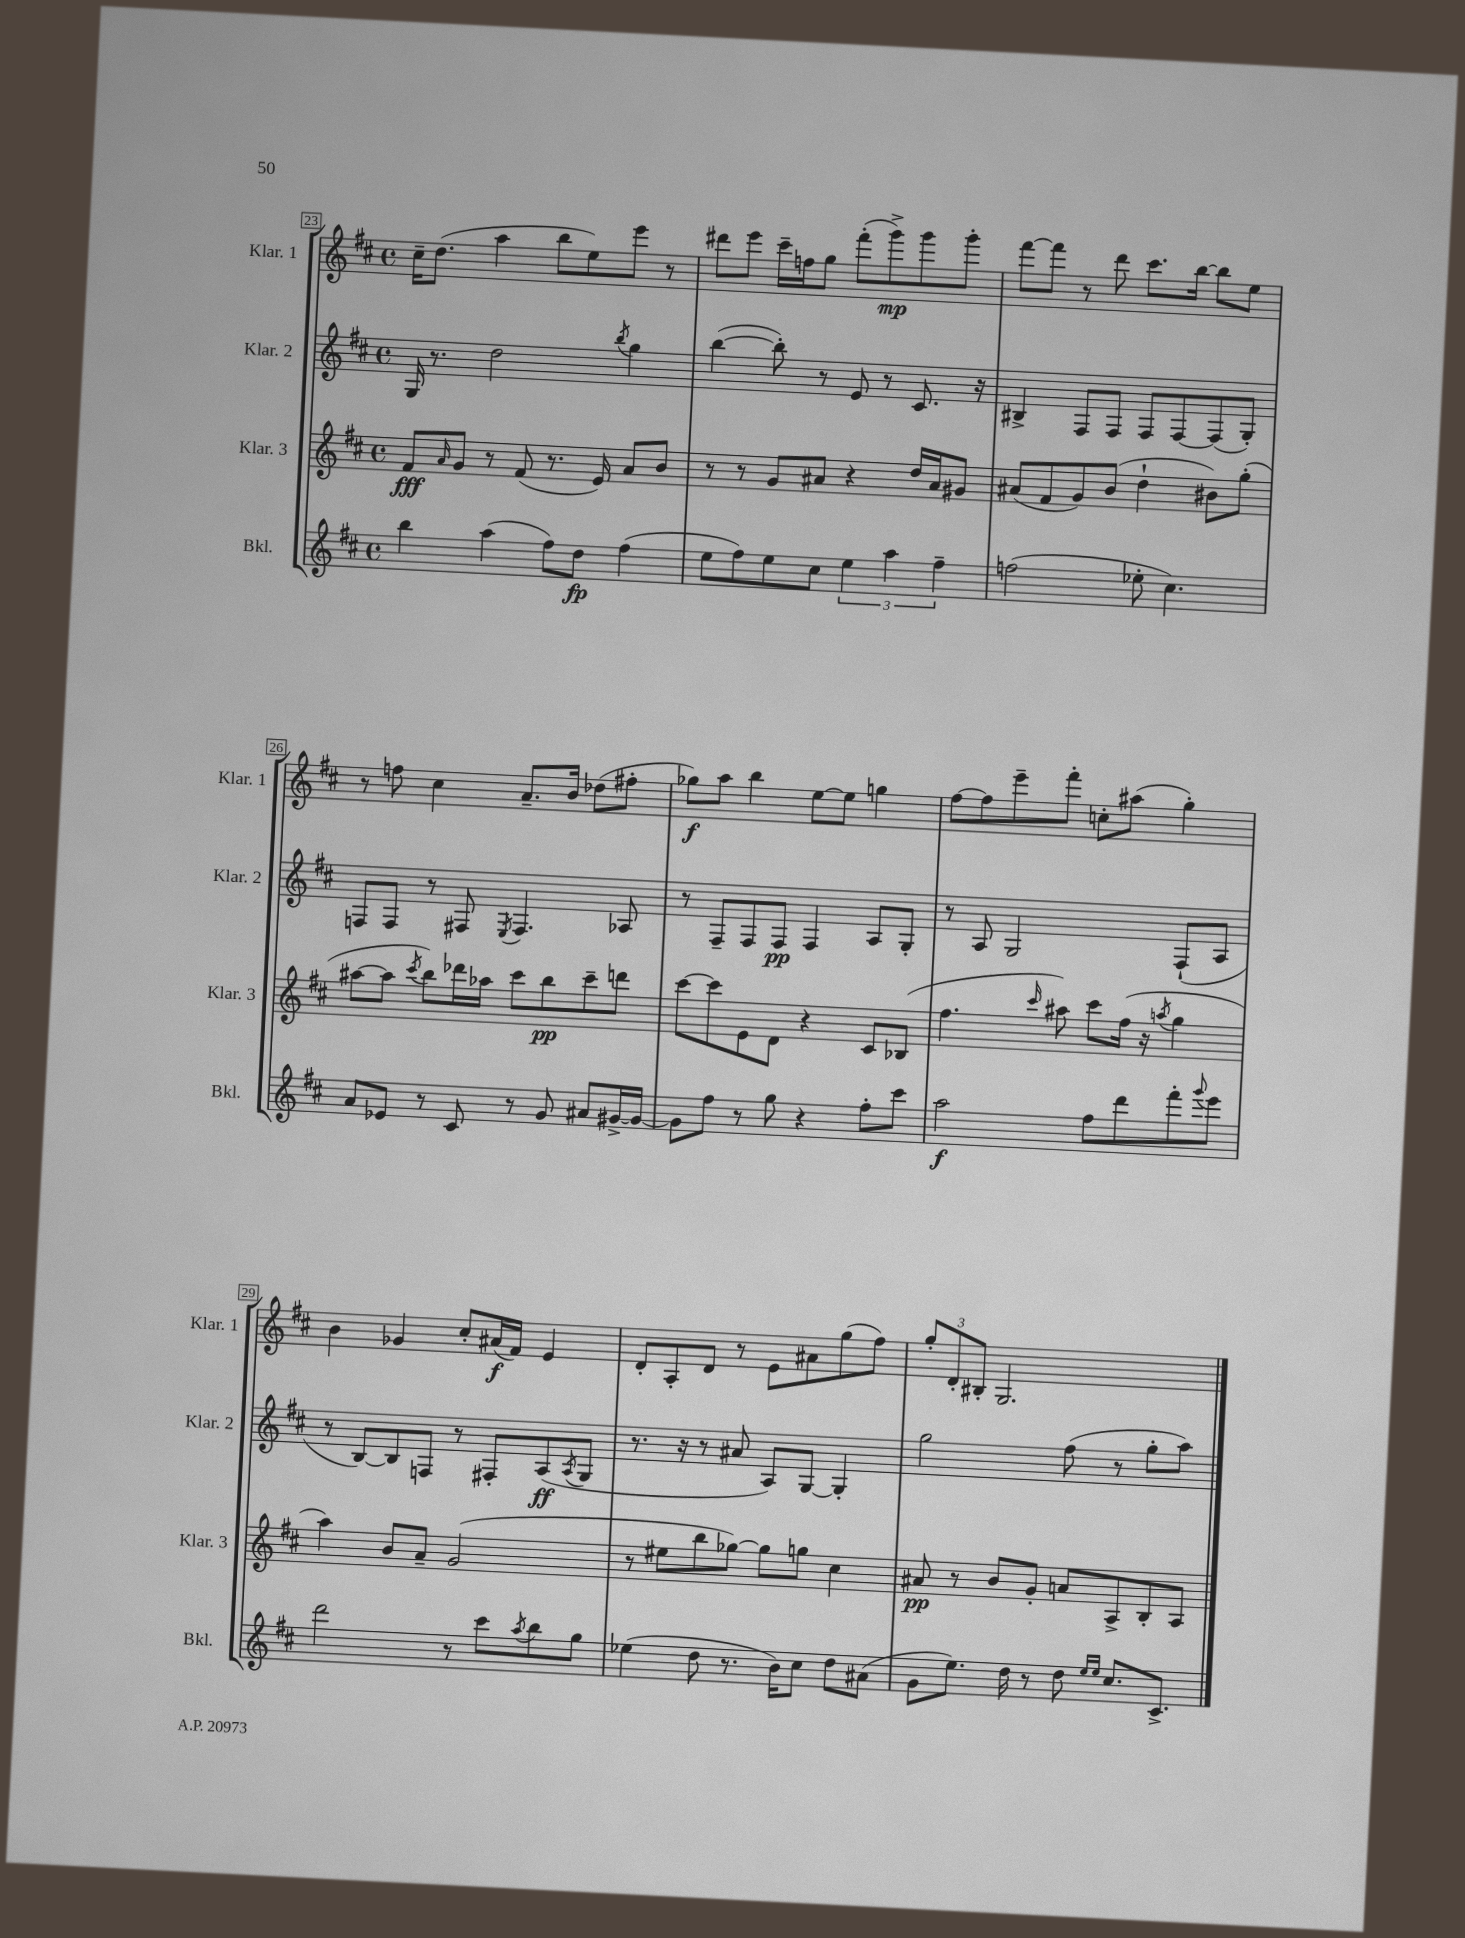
<<
\new StaffGroup <<
\new Staff = "s0" \with { instrumentName = "Klar. 1" shortInstrumentName = "Klar. 1" } {
    \clef treble \key d \major \defaultTimeSignature \time 4/4
    cis''16-- d''8.( a''4 b''8 e''8) e'''8 r8 |
    dis'''8 e'''8 cis'''16-- f''16 g''8 fis'''8-.( g'''8->\mp) g'''8 g'''8-. |
    fis'''8~ fis'''8 r8 d'''8 cis'''8. b''16~ b''8 e''8 |
    r8 f''8 cis''4 a'8.-- b'16 des''8( fis''8-. |
    ges''8\f) a''8 b''4 e''8~ e''8 g''4 |
    fis''8~ fis''8 e'''8-- fis'''8-. c''8-. ais''8( g''4-.) |
    b'4 ges'4 cis''8-. ais'16\f( fis'16) e'4 |
    d'8-. a8-. d'8 r8 e'8 ais'8 g''8( fis''8) |
    \tuplet 3/2 { g''8-. d'8-. bis8-. } g2. \bar "|." |
}
\new Staff = "s1" \with { instrumentName = "Klar. 2" shortInstrumentName = "Klar. 2" } {
    \clef treble \key d \major \defaultTimeSignature \time 4/4
    g16 r8. d''2 \acciaccatura { b''8 } g''4 |
    b''4~( b''8-.) r8 e'8 r8 cis'8. r16 |
    bis4-> fis8 fis8 fis8 fis8~ fis8( g8-.) |
    f8 f8 r8 fis8 \acciaccatura { e8 } fis4. aes8 |
    r8 fis8-- fis8 fis8\pp fis4 a8 g8-. |
    r8 a8 g2 fis8-!( a8 |
    r8 b8~) b8 f8 r8 fis8-. a8\ff( \acciaccatura { a8 } g8 |
    r8. r16 r8 ais'8 a8) g8~ g4-. |
    g''2 fis''8( r8 g''8-. a''8) \bar "|." |
}
\new Staff = "s2" \with { instrumentName = "Klar. 3" shortInstrumentName = "Klar. 3" } {
    \clef treble \key d \major \defaultTimeSignature \time 4/4
    fis'8\fff \grace { a'16 } g'8 r8 fis'8( r8. e'16) a'8 b'8 |
    r8 r8 g'8 ais'8 r4 d''16 ais'16 gis'8 |
    ais'8( fis'8 g'8) b'8( d''4-! bis'8) g''8-.( |
    ais''8~ ais''8 \acciaccatura { cis'''8 } b''8) des'''16 aes''16 cis'''8 b''8\pp cis'''8-- d'''8 |
    cis'''8~ cis'''8 e'8 d'8 r4 cis'8 bes8( |
    fis''4. \grace { cis'''16 } ais''8) cis'''8 fis''16( r16 \acciaccatura { a''8 } g''4 |
    a''4) b'8 a'8-- g'2( |
    r8 eis''8 b''8 ges''8~) ges''8 g''8 cis''4 |
    ais'8\pp r8 b'8 g'8-. a'8 a8-> b8-. a8 \bar "|." |
}
\new Staff = "s3" \with { instrumentName = "Bkl." shortInstrumentName = "Bkl." } {
    \clef treble \key d \major \defaultTimeSignature \time 4/4
    b''4 a''4( fis''8) d''8\fp fis''4( |
    e''8 fis''8) e''8 cis''8 \tuplet 3/2 { e''4 a''4 fis''4-- } |
    f''2( ees''8-. cis''4.) |
    a'8 ees'8 r8 cis'8 r8 g'8 ais'8 gis'16~-> gis'16~ |
    gis'8 fis''8 r8 g''8 r4 fis''8-. cis'''8 |
    a''2\f fis''8 d'''8 fis'''8-. \appoggiatura { g'''8 } e'''8 |
    d'''2 r8 cis'''8 \acciaccatura { a''8 } b''8 g''8 |
    ees''4( d''8 r8. b'16) cis''8 d''8 ais'8( |
    g'8 e''8.) d''16 r8 d''8 \grace { e''16 e''16 } cis''8. cis'8.-> \bar "|." |
}
>>
>>
\layout { \context { \Score currentBarNumber = #23 \override BarNumber.stencil = #(make-stencil-boxer 0.1 0.3 ly:text-interface::print) } }
